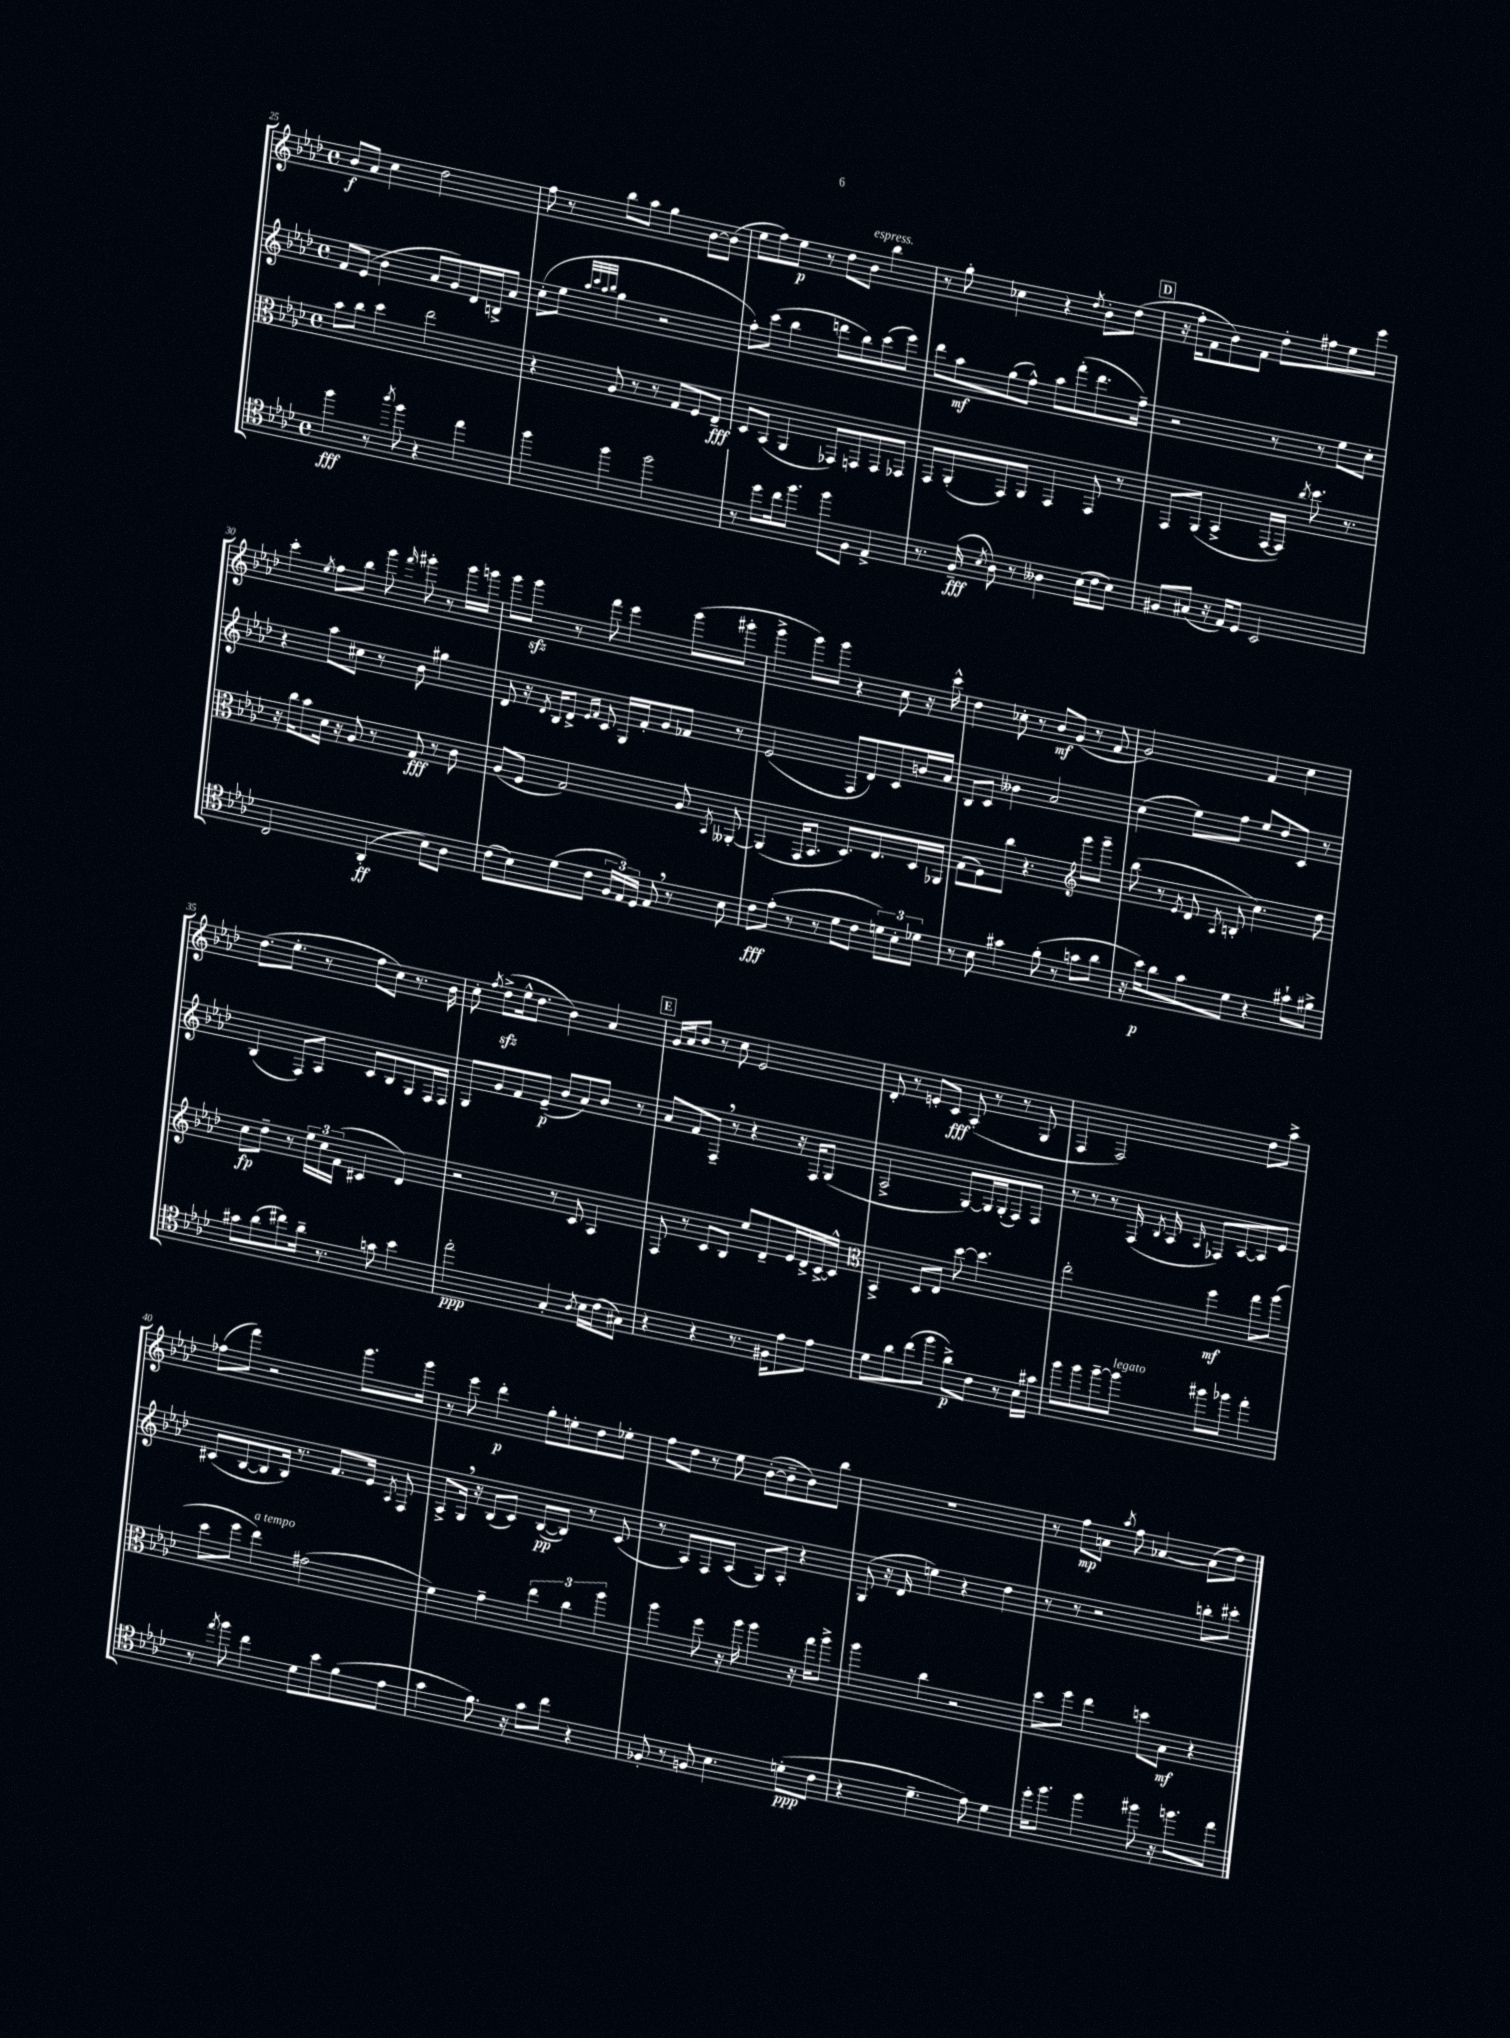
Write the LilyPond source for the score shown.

<<
\new StaffGroup <<
\new Staff = "s0" {
    \clef treble \key aes \major \defaultTimeSignature \time 4/4
    \autoBeamOff bes'8[\f aes'8] c''4 des''2 |
    f''8 r8 bes''8[ aes''8] g''4 bes'8[~ bes'8]( |
    ees''8[ f''8) ees''8]\p r8 des''8[ bes'8]^\markup { \italic "espress." } bes''4 |
    r8 g''8-. ces''4 r4 \acciaccatura { des''8 } bes'8[-. des''8]( |
    \mark \markup { \box "D" } r16 f''16[-. f'8 bes'8) f'8] des''8[-. fis''8 ees''8 ees'''8] |
    c'''4-. \acciaccatura { ees''8 } f''8[ bes''8] g'''8 \grace { f'''16 } gis'''8-. r8 gis'''16[ g'''16] |
    g'''8[ g'''8]\sfz r8 f'''8 ees'''4 g'''8[( gis'''8]-. |
    g'''4-> g'''8[) g'''8] r4 c''8 r16 c'''16-^ |
    des''4 ces''8-. r8 bes'8[\mf g'8]( r8 f'8 |
    g'2) f'4 c''4 |
    des''8.[( ees''8.]-. r8 f''8[ c''8]) r8. bes'16 |
    c''8-. \acciaccatura { f''8 } des''8[->\sfz( ees''16-^ des''8.] bes'4) aes'4 |
    \mark \markup { \box "E" } g'16[ aes'16 bes'8] r8 c''8 ees'2 |
    des'8-. r8 e'8[-. c'8]\fff aes8-.( r8 r8 g8 |
    f4 f2) des''8[ aes''8]-> |
    fes''8[( f'''8]) r2 g'''8.[ g'''16] |
    r8 ees'''8 des'''4-.\p g''8[-. e''8-. des''8 ees''8]-. |
    f''8[ des''8] r8 ees''8 bes'8[~-.( bes'8-- bes'8) bes''8] |
    R1 |
    r8 f''8[\mp a'8] \acciaccatura { aes''8 } f''8 aes'4~ aes'8[( des''8]) \bar "|." |
}
\new Staff = "s1" {
    \clef treble \key aes \major \defaultTimeSignature \time 4/4
    \autoBeamOff f'8[ ees'8]( bes'4 aes'8[ g'8) des'16 b16-> aes'8] |
    c''8[-.( ees''8] \grace { aes''32[ c'''32 aes''32 bes''32] } g''4 r2 |
    f''8[-.) c'''8]( bes''4 d'''8[ bes''8) c'''8( ees'''8]) |
    des'''8[ aes''8\mf g''8( f''8]-^) aes''8[ f'''8-.( des'''8. f''16]--) |
    \mark \markup { \box "D" } r2 r8 r8 ees''8[ c''8]-. |
    r4 aes''8[ cis''8] r8 bes'8 gis''4 |
    des'8 r16 \acciaccatura { des'8 } bes16[ des'8]-> \grace { ees'16[ f'16] } c'8 g16[ f'16-. g'8 fes'8] r8 |
    ees'2( f8[ des'8) c'8 b'16 aes'16] |
    bes8[ c'8] beses'4 aes'2 |
    c''4( ees''8[) f''8] ees''8[ des''8 c'8] r8 |
    bes4( f8[) aes8] c'8[ bes8 g8 f16 f16] |
    g8[ g'8 f'8 ees'8]--\p( bes'8[ aes'8) bes'8] r8 |
    \mark \markup { \box "E" } aes'8[ f'8 f8]-- \breathe r8 r4 r16 f16[ g8]( |
    aes2-> g8[~) g16 g16-.( f8) f8] |
    r8 r8 r8 f16( \acciaccatura { bes8 } aes16 \grace { aes16 } fes8[) aes8~ aes8 ees'8] |
    cis'8[( bes8~ bes8 bes16]) r8. f'8.[ ees'16] \acciaccatura { aes8 } f8 |
    aes8[-> g16] \breathe r16 bes8[( c'8]) bes8[~\pp( bes8]) r8 c'8( |
    r8 aes8[) f8 aes8]( g8[) aes8]-. r4 |
    g8( r16 des'16 e''4) r4 des''4 |
    r8 r8 r2 b''8[-. cis'''8]-. \bar "|." |
}
\new Staff = "s2" {
    \clef alto \key aes \major \defaultTimeSignature \time 4/4
    \autoBeamOff bes'8[ c''8] des''4 ees''2 |
    r4 aes8 r8 r8 g8[ f8 ees8]--\fff |
    des8[ bes,8]( aes,4 ges,8[) g,8 g,8 ges,8] |
    g,8[ aes,8-.( g,8) aes,8] g,4 g,8 r8 |
    \mark \markup { \box "D" } g,8[ aes,8]( bes,4-> g,16[~ g,16]) \acciaccatura { c''8 } des''8. r8. |
    r16 c''16[ bes'8 des'16] r16 aes8 r8 g8\fff r8 c'8 |
    aes8[( f8] g2) aes8 \acciaccatura { bes,8 } aeses,8~-. |
    aeses,4( g,16[ bes,8.] des8.[) ees8. des16 aes,16] |
    g8[( f8) c''8] r4. \clef treble g'''8[ g'''8]-- |
    bes''8( r8 \acciaccatura { ees'8 } des'8 \acciaccatura { aes8 } b8-. c''4.) des''8 |
    c''8[\fp des''8]-- r8 \tuplet 3/2 { ees''16[ c''16 f'16]( } cis'4 des'4) |
    r2 r8 c'8 aes4 |
    \mark \markup { \box "E" } f8 r8 c'8[ bes8] ees''8[ des'8-- ees'16 des'16-> c'16~-> c'16]-^ |
    \clef alto bes,4-> des8[ ees8] des''8~ des''4. |
    ees''2-. f''4\mf g''8[ aes''8]( |
    des''8[ f''8] ees''4^\markup { \italic "a tempo" }) gis'2( |
    f'4) g'4-- \tuplet 3/2 { ees''4 c''4 aes''4 } |
    aes''4 f''8 r16 aes''16 aes''4 r16 g''16[ aes''8]-> |
    aes''4 c''4 r2 |
    des''8[ f''8] ees''4 d''8[ bes8]\mf r4 \bar "|." |
}
\new Staff = "s3" {
    \clef tenor \key aes \major \defaultTimeSignature \time 4/4
    \autoBeamOff f''4\fff r8 \acciaccatura { aes''8 } f''8 r4 ees''4 |
    f''4 f''4 f''2 |
    r8 des''8[ c''16 f''8.] f''8[ f8] ees4-> |
    r8. f16--\fff( \acciaccatura { bes8 } aes8) r8 aeses4 bes16[( c'16 bes8]) |
    \mark \markup { \box "D" } fis8[ gis8]( r16 ees16[) des8] bes,2 |
    c2 aes,4-.\ff( bes8[) aes8] |
    c'8[( bes8) des'8( c'8] \tuplet 3/2 { f16[ ees16) des16] } ees8 \breathe r8 bes8 |
    c'8[\fff ees'8]-.( r8 r8 des'8[ c'8] \tuplet 3/2 { d'8[) bes8-. des'8] } |
    r8 bes8 gis'4 f'8-.( r8 g'8[ aes'8] |
    r16 bes'16[\p) aes'8 g'8 des'8] r4 gis'8[-! fis'8]-> |
    gis'8[ aes'8( cis''8) aes'16]-- r8. g'8 bes'4 |
    ees''2-.\ppp g4-. \acciaccatura { aes8 } bes16[ c'16( gis8]) |
    \mark \markup { \box "E" } r4 r4 r8. fis16[ ees'8 ees'8] |
    des'8[ aes'8 c''8( f''8] aes'8[->\p) c'8] r8 bes16[ gis'16] |
    f''8[ f''8 f''8~-- f''8]^\markup { \italic "legato" } fis''8[ fes''8] ees''4-. |
    r8 \acciaccatura { ees''8 } f''8 c''4 des'8[ bes'8 f'8( ees'8] |
    g'4 f'8.) r16 g'8[ c''8] r4 |
    fes8-. r8 f8 bes4. d'8[-.\ppp( c'8] |
    r4 des'4.-- ees'8) des'4 |
    des''16[-. f''8.] f''4 fis''8 r16 f''8.[ ees''8] \bar "|." |
}
>>
>>
\layout { \context { \Score currentBarNumber = #25 } }
